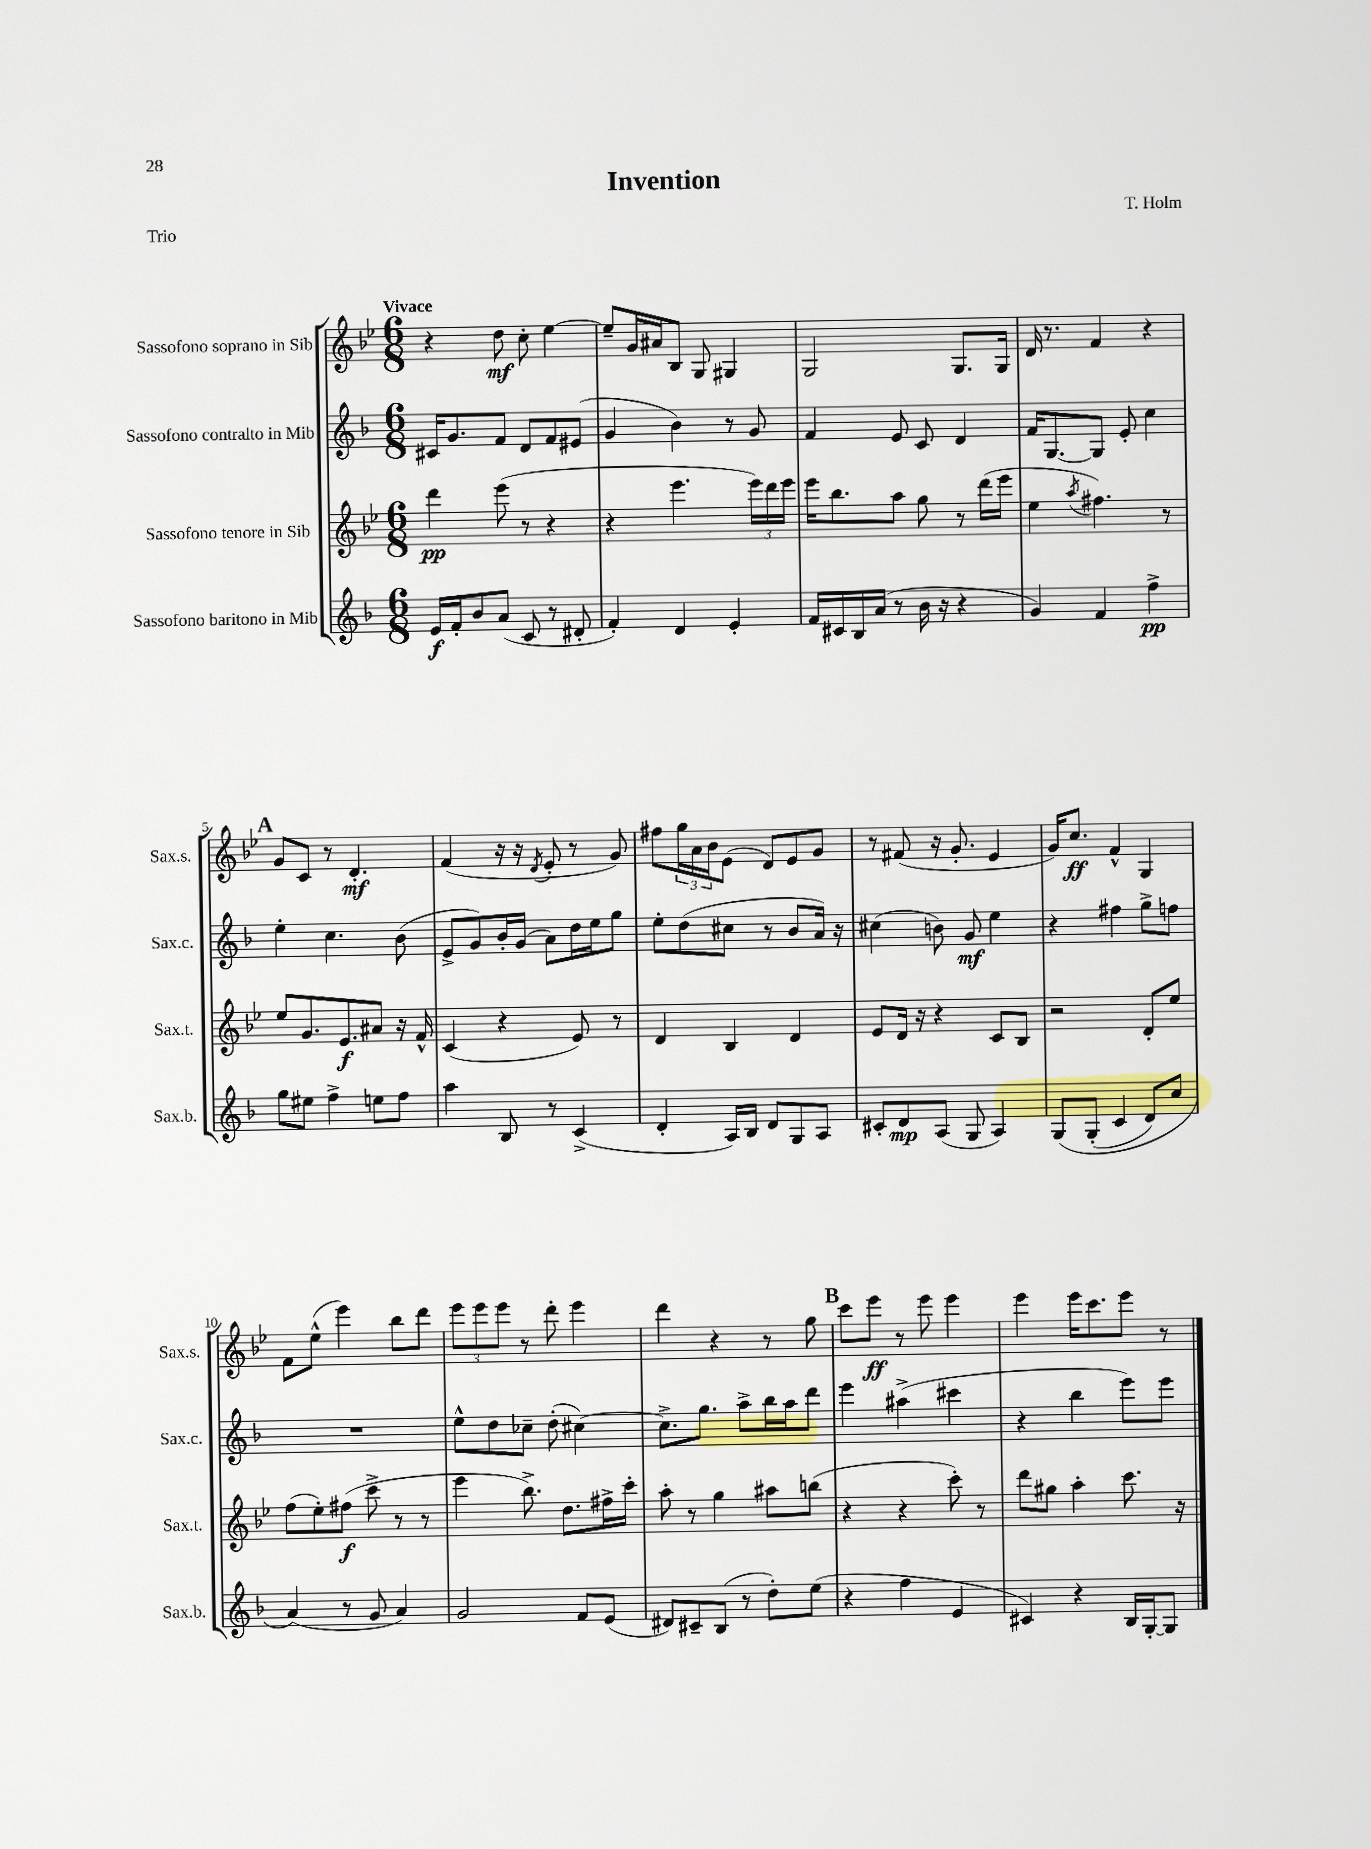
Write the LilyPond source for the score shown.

\header { title = "Invention" composer = "T. Holm" piece = "Trio" }
<<
\new StaffGroup <<
\new Staff = "s0" \with { instrumentName = "Sassofono soprano in Sib" shortInstrumentName = "Sax.s." } {
    \clef treble \key bes \major \numericTimeSignature \time 6/8 \tempo "Vivace"
    r4 d''8\mf c''8-. ees''4~ |
    ees''8-- g'16 ais'16 bes8 g8 gis4 |
    g2 g8. g16 |
    d'16 r8. f'4 r4 |
    \mark \markup { \bold "A" } g'8 c'8 r8 d'4.-.\mf |
    f'4( r16 r16 \acciaccatura { d'8 } ees'8-. r8 g'8) |
    fis''8 \tuplet 3/2 { g''16 a'16 bes'16 } ees'8( d'8) ees'8 g'8 |
    r8 fis'8( r16 g'8.-. ees'4 |
    g'16) c''8.\ff f'4-^ g4 |
    f'8 ees''8-^( ees'''4) bes''8 d'''8 |
    \tuplet 3/2 { ees'''8 ees'''8 ees'''8 } r8 d'''8-. ees'''4 |
    d'''4 r4 r8 g''8 |
    \mark \markup { \bold "B" } c'''8 ees'''8\ff r8 ees'''8 ees'''4 |
    ees'''4 ees'''16 c'''8. ees'''8 r8 \bar "|." |
}
\new Staff = "s1" \with { instrumentName = "Sassofono contralto in Mib" shortInstrumentName = "Sax.c." } {
    \clef treble \key f \major \numericTimeSignature \time 6/8
    cis'16 g'8. f'8 d'8 f'8 eis'8( |
    g'4 bes'4) r8 g'8 |
    f'4 e'8 c'8 d'4 |
    f'16 g8.~ g8 e'8-. c''4 |
    \mark \markup { \bold "A" } e''4-. c''4. bes'8( |
    e'8-> g'8) bes'16-. g'16( a'8) d''16 e''16 g''8 |
    e''8-. d''8( cis''8 r8 bes'8 a'16) r16 |
    cis''4( b'8) g'8\mf e''4 |
    r4 fis''4 g''8-> f''8 |
    R2. |
    e''8-^ d''8 ces''8-- d''8-.( cis''4~) |
    cis''8.-> g''8. a''8-> bes''16 a''16 d'''8 |
    \mark \markup { \bold "B" } e'''4 ais''4->( cis'''4 |
    r4 bes''4 e'''8) e'''8 \bar "|." |
}
\new Staff = "s2" \with { instrumentName = "Sassofono tenore in Sib" shortInstrumentName = "Sax.t." } {
    \clef treble \key bes \major \numericTimeSignature \time 6/8
    d'''4\pp ees'''8( r8 r4 |
    r4 ees'''4. \tuplet 3/2 { ees'''16) d'''16 ees'''16 } |
    ees'''16 bes''8. a''8 g''8 r8 d'''16( ees'''16 |
    ees''4 \acciaccatura { a''8 } fis''4.) r8 |
    \mark \markup { \bold "A" } ees''8 g'8. ees'8.\f ais'8 r16 f'16-^ |
    c'4( r4 ees'8) r8 |
    d'4 bes4 d'4 |
    ees'8 d'16 r16 r4 c'8 bes8 |
    r2 d'8-. ees''8 |
    f''8( ees''8-.) fis''8\f( c'''8-> r8 r8 |
    ees'''4 bes''8.->) d''8. fis''16-> c'''16-. |
    a''8-. r8 g''4 ais''8 b''8( |
    \mark \markup { \bold "B" } r4 r4 c'''8-.) r8 |
    d'''8 gis''8 a''4-. c'''8. r16 \bar "|." |
}
\new Staff = "s3" \with { instrumentName = "Sassofono baritono in Mib" shortInstrumentName = "Sax.b." } {
    \clef treble \key f \major \numericTimeSignature \time 6/8
    e'16\f f'16-. bes'8 a'8( c'8 r8 dis'8-. |
    f'4-.) d'4 e'4-. |
    f'16 cis'16 bes16 a'16( r8 bes'16 r16 r4 |
    g'4) f'4 f''4->\pp |
    \mark \markup { \bold "A" } g''8 eis''8 f''4-> e''8 f''8 |
    a''4 bes8 r8 c'4->( |
    d'4-. a16) bes16 d'8 g8 a8 |
    cis'8-. d'8\mp a8( g8 a4) |
    g8\( g8-.( c'4 d'8) c''8 |
    a'4(\) r8 g'8 a'4) |
    g'2 f'8 e'8( |
    dis'8) cis'8-- bes8( r8 d''8-.) e''8( |
    \mark \markup { \bold "B" } r4 f''4 e'4 |
    cis'4) r4 bes16 g16~-. g8 \bar "|." |
}
>>
>>
